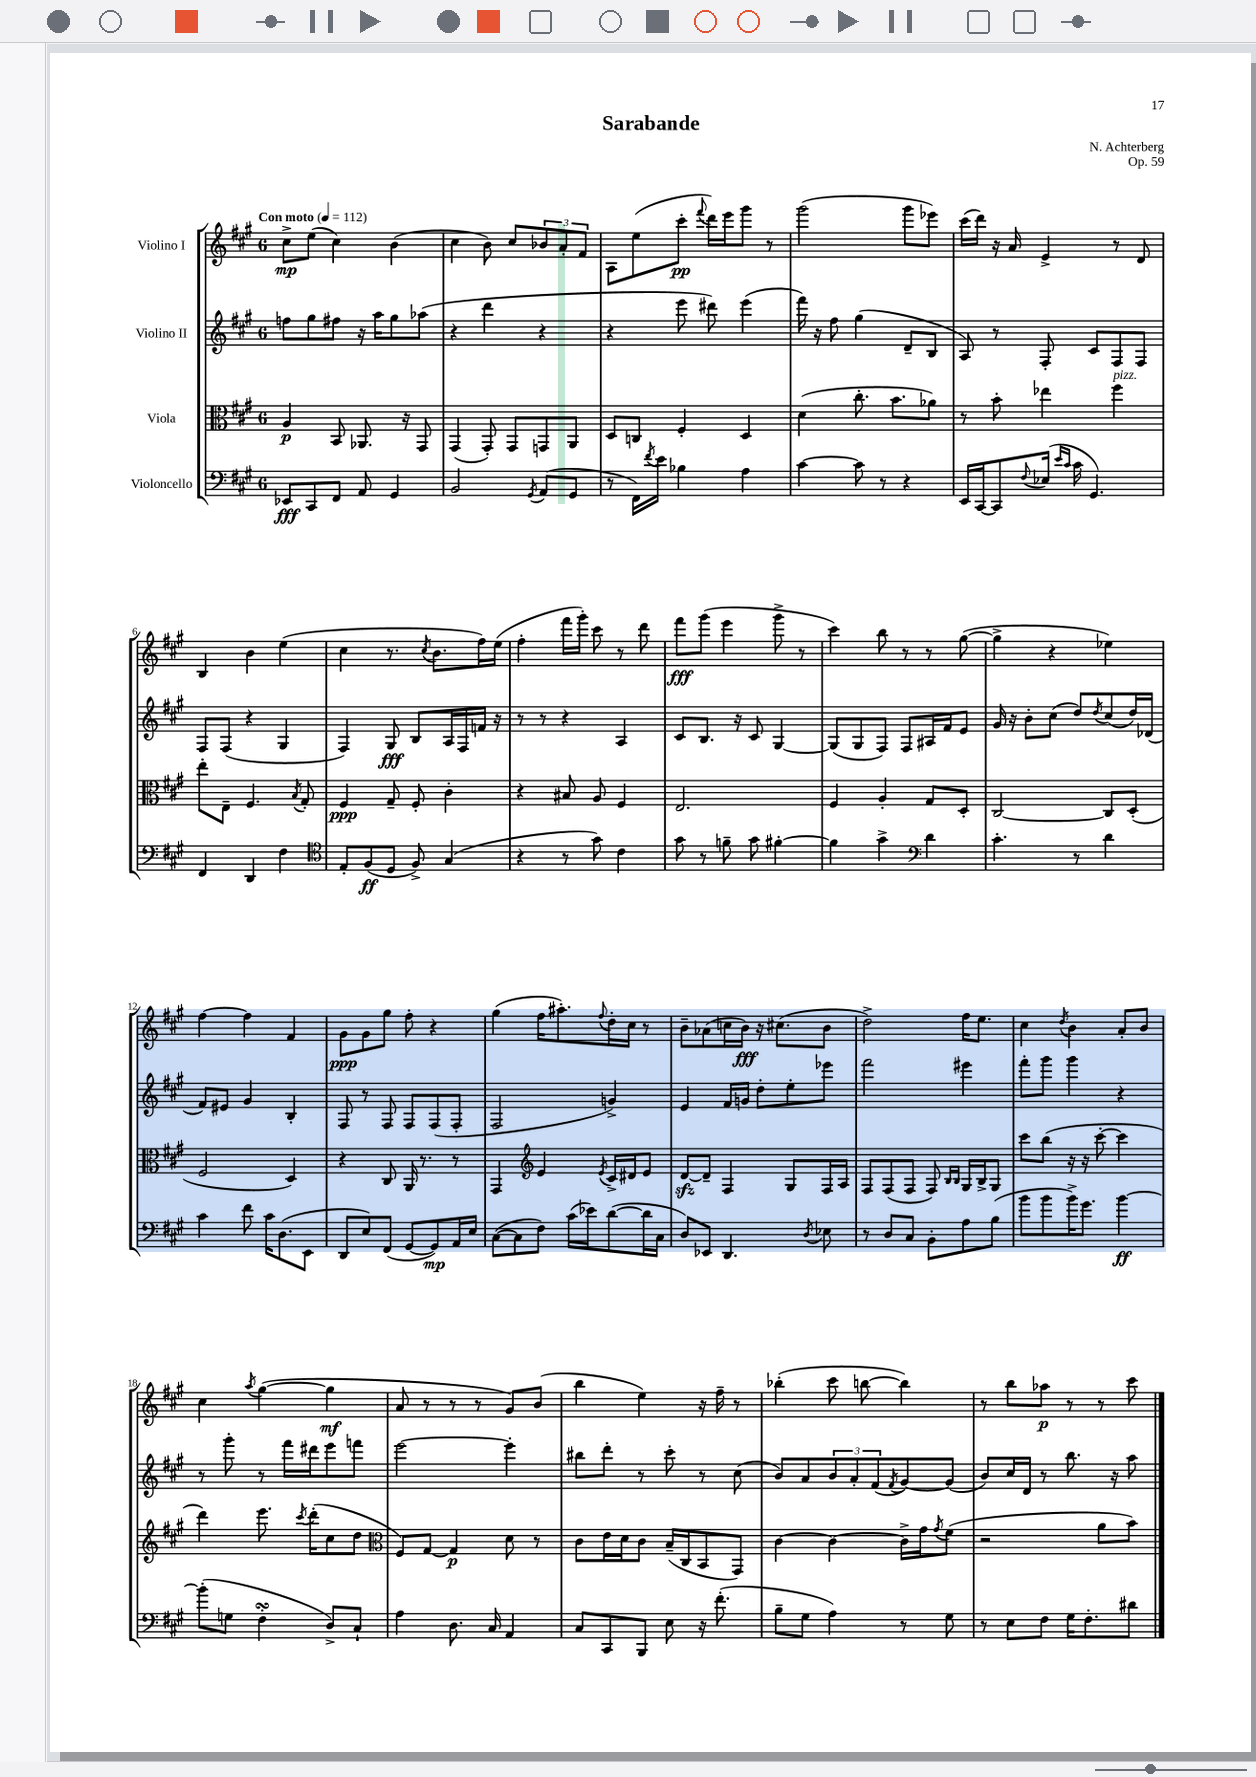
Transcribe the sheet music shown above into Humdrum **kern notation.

**kern	**dynam	**kern	**dynam	**kern	**dynam	**kern	**dynam
*part4	*part4	*part3	*part3	*part2	*part2	*part1	*part1
*staff4	*staff4	*staff3	*staff3	*staff2	*staff2	*staff1	*staff1
*I"Violoncello	*	*I"Viola	*	*I"Violino II	*	*I"Violino I	*
*clefF4	*	*clefC3	*	*clefG2	*	*clefG2	*
*k[f#c#g#]	*	*k[f#c#g#]	*	*k[f#c#g#]	*	*k[f#c#g#]	*
*M6/8	*	*M6/8	*	*M6/8	*	*M6/8	*
*MM112	*	*MM112	*	*MM112	*	*MM112	*
=1	=1	=1	=1	=1	=1	=1	=1
!	!	!	!	!	!	!LO:TX:a:B:t=Con moto	!
8EE-X/L	fff	4A/	p	8ffn\L	.	8cc#^\L	mp
8CC#/	.	.	.	8gg#\	.	(8ee\J	.
8FF#/J	.	8BB/	.	8ff#X\J	.	4cc#\)	.
8AA/	.	8.AA-X/	.	16r	.	.	.
.	.	.	.	16aa\KL	.	.	.
4GG#/	.	.	.	8gg#\	.	(4b\	.
.	.	16r	.	.	.	.	.
.	.	8GG#/	.	(8aa-X\J	.	.	.
=2	=2	=2	=2	=2	=2	=2	=2
2BB/	.	(4GG#/	.	4r	.	4cc#\	.
.	.	8GG#'/)	.	4ddd\	.	8b\)	.
.	.	8GG#/L	.	.	.	8cc#/L	.
8qGG#/	.	.	.	.	.	.	.
(8AA/L	.	8GGn/	.	4r	.	12b-X/	.
.	.	.	.	.	.	12a'/	.
8GG#/J	.	8AA/J	.	.	.	.	.
.	.	.	.	.	.	12f#/J	.
=3	=3	=3	=3	=3	=3	=3	=3
8r	.	8D/L	.	4r	.	8A\L	.
16FF#\LL)	.	8Cn/J	.	.	.	(8ee\	.
8qf#/	.	.	.	.	.	.	.
16e\JJ	.	.	.	.	.	.	.
4B-X\	.	4F#'/	.	8eee\	.	8ccc#'\J	pp
.	.	.	.	.	.	8qqfff#/	.
.	.	.	.	8ddd#X\)	.	16ddd\LL)	.
.	.	.	.	.	.	16eee\J	.
4A\	.	4D/	.	(4eee\	.	8ggg#\J	.
.	.	.	.	.	.	8r	.
=4	=4	=4	=4	=4	=4	=4	=4
[4c#\	.	(4d\	.	16fff#\)	.	(2ggg#\	.
.	.	.	.	16r	.	.	.
.	.	.	.	8ff#\	.	.	.
8c#\]	.	8.cc#'\	.	(4gg#\	.	.	.
8r	.	.	.	.	.	.	.
.	.	8.b\L	.	.	.	.	.
4r	.	.	.	8d~/L	.	8ggg#\L	.
.	.	8a-X\J)	.	8B/J	.	8eee-X\J)	.
=5	=5	=5	=5	=5	=5	=5	=5
16EE/LL	.	8r	.	8A/)	.	(16ccc#\LL	.
[16CC#/J	.	.	.	.	.	16ddd\JJ)	.
8CC#/]	.	8b'\	.	8r	.	16r	.
.	.	.	.	.	.	16a/	.
8qqF#/	.	.	.	.	.	.	.
(16E-X/Jk	.	4ee-X\	.	8F#'/	.	4e^/	.
16qqe/LL	.	.	.	.	.	.	.
16qqc#/JJ	.	.	.	.	.	.	.
16c#\	.	.	.	.	.	.	.
4.GG#/)	.	.	.	8c#/L	.	.	.
!	!	!LO:TX:a:i:t=pizz.	!	!	!	!	!
.	.	4ff#\	.	8F#/	.	8r	.
.	.	.	.	8F#/J	.	8d/	.
!!LO:LB:g=z
=6	=6	=6	=6	=6	=6	=6	=6
4FF#/	.	8ee'\L	.	8F#/L	.	4B/	.
.	.	8E~\J	.	(8F#/J	.	.	.
4DD/	.	4.F#/	.	4r	.	4b\	.
4F#\	.	.	.	4G#/	.	(4ee\	.
.	.	8qB/	.	.	.	.	.
.	.	8G#'/	.	.	.	.	.
=7	=7	=7	=7	=7	=7	=7	=7
*clefC4	*	*	*	*	*	*	*
8E'/L	.	4F#/	ppp	4F#/)	.	4cc#\	.
(8F#/	ff	.	.	.	.	.	.
8D/J	.	8G#~/	.	8G#/	fff	8.r	.
8F#^/)	.	8F#'/	.	8B/L	.	.	.
.	.	.	.	.	.	8qcc#/	.
.	.	.	.	.	.	8.b\L	.
(4G#/	.	4c#'\	.	16A/L	.	.	.
.	.	.	.	16F#/	.	.	.
.	.	.	.	16fn/JJ	.	16ff#\L)	.
.	.	.	.	16r	.	(16ee\JJ	.
=8	=8	=8	=8	=8	=8	=8	=8
4r	.	4r	.	8r	.	4ff#'\	.
.	.	.	.	8r	.	.	.
8r	.	8B#X/	.	4r	.	16fff#\LL	.
.	.	.	.	.	.	16ggg#'\JJ)	.
8g#\)	.	8A/	.	.	.	8ccc#\	.
4c#\	.	4F#/	.	4A/	.	8r	.
.	.	.	.	.	.	8ddd\	.
=9	=9	=9	=9	=9	=9	=9	=9
8g#\	.	2.E/	.	8c#/L	.	8fff#\L	fff
8r	.	.	.	8.B/J	.	(8ggg#\J	.
8fn~\	.	.	.	.	.	4eee\	.
.	.	.	.	16r	.	.	.
8g#\	.	.	.	8c#/	.	.	.
[4f#X'\	.	.	.	[4G#/	.	8ggg#^\	.
.	.	.	.	.	.	8r	.
=10	=10	=10	=10	=10	=10	=10	=10
4f#\]	.	4F#/	.	(8G#/L]	.	4ccc#\)	.
.	.	.	.	8G#/	.	.	.
4g#^\	.	4A'/	.	8F#/J)	.	8bb\	.
.	.	.	.	8F#/L	.	8r	.
*clefF4	*	*	*	*	*	*	*
4d\	.	8G#/L	.	16A#X/L	.	8r	.
.	.	.	.	16f#/J	.	.	.
.	.	8D'/J	.	8e/J	.	([8gg#\	.
=11	=11	=11	=11	=11	=11	=11	=11
4.c#'\	.	[2C#/	.	16g#/	.	4gg#^\]	.
.	.	.	.	16r	.	.	.
.	.	.	.	8b'\L	.	.	.
.	.	.	.	(8cc#\J	.	4r	.
8r	.	.	.	8dd/L)	.	.	.
.	.	.	.	8qdd/	.	.	.
4d\	.	8C#/L]	.	(8cc#/	.	4ee-X\)	.
.	.	(8D'/J	.	16dd/L)	.	.	.
.	.	.	.	(16d-X/JJ	.	.	.
!!LO:LB:g=z
=12	=12	=12	=12	=12	=12	=12	=12
4c#\	.	2F#/	.	8f#/L)	.	[4ff#\	.
.	.	.	.	8e#X/J	.	.	.
8f#\	.	.	.	4g#/	.	4ff#\]	.
16c#\KL	.	.	.	.	.	.	.
(8.D\	.	.	.	.	.	.	.
.	.	4D/)	.	4B'/	.	4f#/	.
8EE\J	.	.	.	.	.	.	.
=13	=13	=13	=13	=13	=13	=13	=13
8DD/L	.	4r	.	8F#/	.	8g#\L	ppp
8E/)	.	.	.	8r	.	8g#\	.
(8FF#/J	.	8C#/	.	8F#/	.	8gg#\J	.
[8GG#/L	.	16AA/	.	8F#/L	.	8ff#'\	.
.	.	8.r	.	.	.	.	.
8GG#/])	mp	.	.	(8F#/	.	4r	.
16AA/L	.	8r	.	8F#'/J	.	.	.
16E/JJ	.	.	.	.	.	.	.
=14	=14	=14	=14	=14	=14	=14	=14
([8C#\L	.	4GG#/	.	2F#/	.	(4gg#\	.
8C#\]	.	.	.	.	.	.	.
*	*	*clefG2	*	*	*	*	*
8F#\J)	.	4e/	.	.	.	16ff#\KL	.
.	.	.	.	.	.	8.aa#X'\)	.
(16c#\LL	.	.	.	.	.	.	.
16e-X\J)	.	.	.	.	.	.	.
.	.	8qe/	.	.	.	8qqff#/	.
([8d\	.	16c#^/LL	.	4gn^/)	.	16dd'\L	.
.	.	16d#X/J	.	.	.	16cc#\JJ	.
16d\L]	.	8e/J	.	.	.	8r	.
16C#\JJ	.	.	.	.	.	.	.
=15	=15	=15	=15	=15	=15	=15	=15
8D/L)	.	[8dzz/L	.	4e/	.	8b~\L	.
8EE-X/J	.	8d~/J]	.	.	.	(8a-X\	.
4.DD/	.	4F#/	.	16f#/LL	.	16ccn\L	.
.	.	.	.	16gn/JJ	.	16b\JJ)	fff
.	.	.	.	8dd'\L	.	16r	.
.	.	.	.	.	.	(8.cc#X\L	.
.	.	8G#/L	.	8ee'\	.	.	.
8qD/	.	.	.	.	.	.	.
8E-X\	.	16F#/L	.	8eee-X\J	.	8b\J	.
.	.	16A/JJ	.	.	.	.	.
=16	=16	=16	=16	=16	=16	=16	=16
8r	.	8F#/L	.	2fff#\	.	2dd^\)	.
8D/L	.	(8F#/	.	.	.	.	.
8C#/J	.	8F#/J	.	.	.	.	.
8BB'\L	.	8F#/)	.	.	.	.	.
.	.	16qqB/LL	.	.	.	.	.
.	.	16qqB/JJ	.	.	.	.	.
8A\	.	16G#/LL	.	4eee#X\	.	16ff#\KL	.
.	.	16B^/J	.	.	.	8.ee\J	.
(8B\J	.	8G#/J	.	.	.	.	.
=17	=17	=17	=17	=17	=17	=17	=17
8b\L	.	8ccc#\L	.	8fff#'\L	.	4cc#\	.
8b\	.	(8bb\J	.	8ggg#\J	.	.	.
.	.	.	.	.	.	8qdd/	.
16b^\K)	.	16r	.	4ggg#\	.	4b\	.
8.g#\J	.	16r	.	.	.	.	.
.	.	[8ccc#'\	.	.	.	.	.
[4b\	ff	4ccc#\]	.	4r	.	8a'/L	.
.	.	.	.	.	.	8b/J	.
!!LO:LB:g=z
=18	=18	=18	=18	=18	=18	=18	=18
(8b'\L]	.	4ddd\)	.	8r	.	4cc#\	.
8Gn\J	.	.	.	8ggg#'\	.	.	.
.	.	.	.	.	.	8qaa/	.
4F#sSSS'\	.	8.eee\	.	8r	.	([4gg#\	.
.	.	.	.	16fff#\LL	.	.	.
.	.	8qccc#/	.	.	.	.	.
.	.	(16ddd'\KL	.	16ddd#X\J	.	.	.
8D^/L)	.	8cc#\	.	8eee\	.	4gg#\]	mf
8C#`/J	.	8dd\J	.	8fffn\J	.	.	.
=19	=19	=19	=19	=19	=19	=19	=19
*	*	*clefC3	*	*	*	*	*
4A\	.	8F#/L)	.	[2eee\	.	8a/	.
.	.	[8G#/J	.	.	.	8r	.
8.D\	.	4G#/]	p	.	.	8r	.
.	.	.	.	.	.	8r	.
16C#/	.	.	.	.	.	.	.
4AA/	.	8d\	.	4eee'\]	.	8g#/L)	.
.	.	8r	.	.	.	(8b/J	.
=20	=20	=20	=20	=20	=20	=20	=20
8C#/L	.	8c#\L	.	8bb#X\L	.	4bb\	.
8CC#/	.	16e\L	.	8ddd'\J	.	.	.
.	.	16d\J	.	.	.	.	.
8BBB/J	.	8c#\J	.	8r	.	4ee\)	.
8E\	.	(16B~/LL	.	8ccc#'\	.	.	.
.	.	16C#/J	.	.	.	.	.
16r	.	8BB/	.	8r	.	16r	.
(8.f#'\	.	.	.	.	.	16ff#~\	.
.	.	8GG#/J)	.	(8cc#\	.	8r	.
=21	=21	=21	=21	=21	=21	=21	=21
8B~\L	.	[4c#\	.	8b/L)	.	(4bb-X'\	.
8G#\J	.	.	.	8a/	.	.	.
4A\)	.	4c#\_	.	12b/	.	8ccc#\	.
.	.	.	.	12a'/	.	.	.
.	.	.	.	.	.	[8bbn\	.
.	.	.	.	(12f#/	.	.	.
.	.	.	.	8qf#/	.	.	.
8r	.	16c#^\LL]	.	[8g#/)	.	4bb\])	.
.	.	16g#\J	.	.	.	.	.
.	.	8qg#/	.	.	.	.	.
8G#\	.	(8f#\J	.	(8g#/J]	.	.	.
=22	=22	=22	=22	=22	=22	=22	=22
8r	.	2r	.	8b/L)	.	8r	.
8E\L	.	.	.	16cc#/L	.	8bb\L	.
.	.	.	.	16d/JJ	.	.	.
8F#\J	.	.	.	8r	.	8aa-X\J	p
16G#\KL	.	.	.	8.bb\	.	8r	.
8.F#'\	.	.	.	.	.	.	.
.	.	8a\L	.	.	.	8r	.
.	.	.	.	16r	.	.	.
8d#X\J	.	8b\J)	.	8aa\	.	8ccc#\	.
==	==	==	==	==	==	==	==
*-	*-	*-	*-	*-	*-	*-	*-
